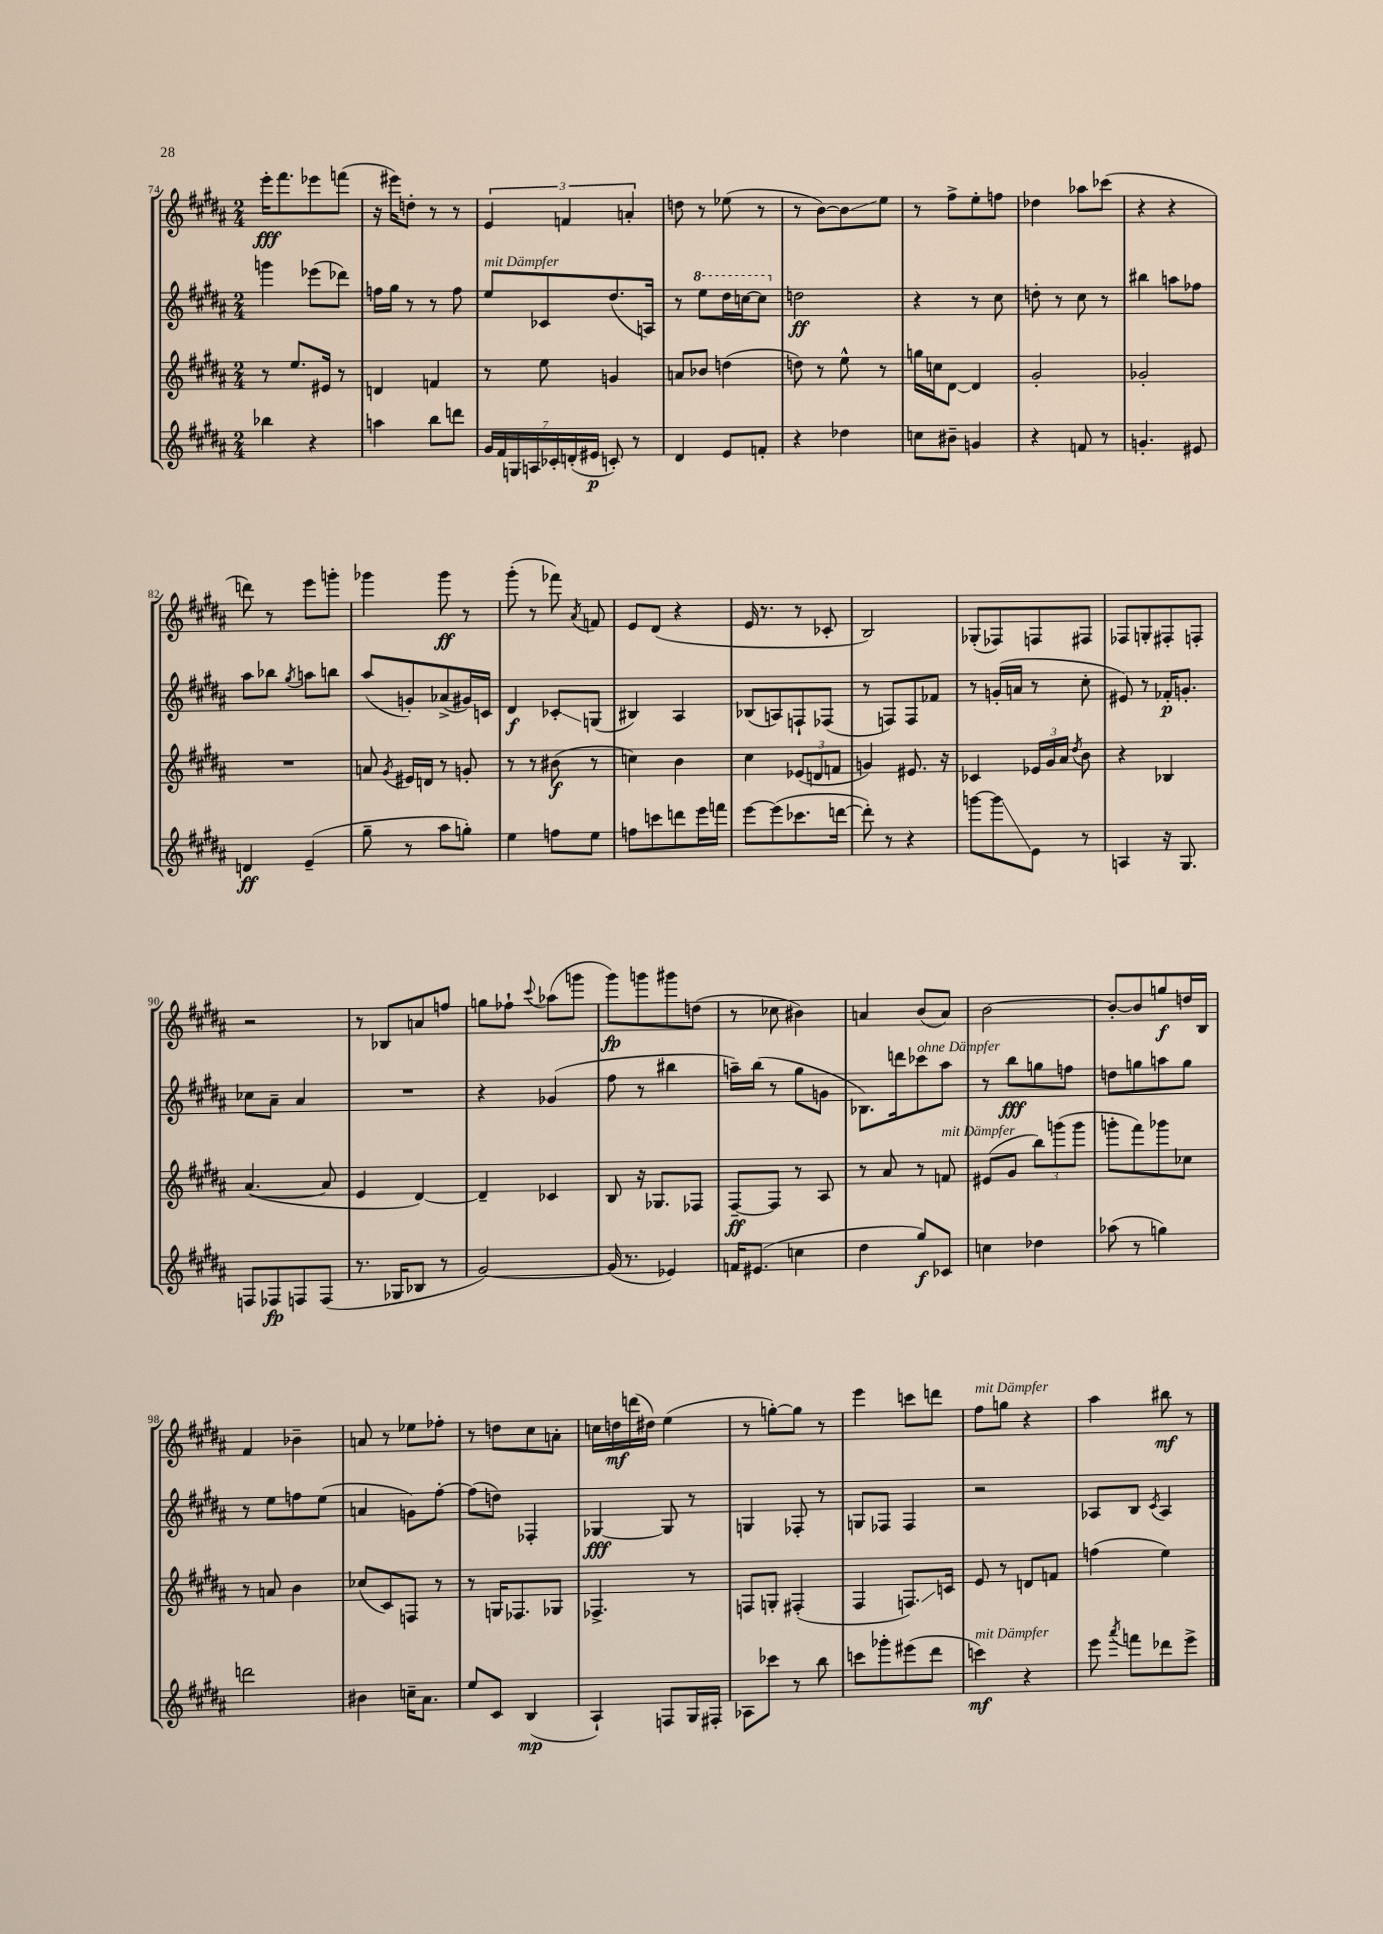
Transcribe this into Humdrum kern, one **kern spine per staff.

**kern	**kern	**kern	**kern
*staff4	*staff3	*staff2	*staff1
*clefG2	*clefG2	*clefG2	*clefG2
*k[f#c#g#d#a#]	*k[f#c#g#d#a#]	*k[f#c#g#d#a#]	*k[f#c#g#d#a#]
*M2/4	*M2/4	*M2/4	*M2/4
4bb-\	8r	4ggg\	16eee'\LK
.	.	.	8.fff#\
.	8.ee/L	.	.
4r	.	(8eee-\L	8eee-\
.	16e#/Jk	.	.
.	8r	8ddd-\J)	(8fff\J
=	=	=	=
4aa\	4d/	16ff\LL	16r
.	.	16gg#\JJ	16eee#\LK)
.	.	8r	8dd'\J
8bb\L	4f/	8r	8r
8ddd\J	.	8ff\	8r
=	=	=	=
28g#/LL	8r	8ee/L	6e/
28f#/	.	.	.
28G/	.	.	.
28A/	.	.	.
.	8ee\	8c-/	.
28c-'/	.	.	.
.	.	.	6f/
(28d'/	.	.	.
28e#/JJ	.	.	.
8c'/)	4g/	(8.dd#/	.
.	.	.	6a'/
8r	.	.	.
.	.	16A/Jk)	.
=	=	=	=
4d#/	8a/L	8r	8dd\
.	8b-/J	8eee\L	8r
8e/L	(4dd\	16ddd#\L	(8ee-\
.	.	[16ccc\J	.
8f'/J	.	8ccc\]J	8r
=	=	=	=
4r	8dd\)	2dd\	8r
.	8r	.	[8b\L)
4dd-\	8ee^^\	.	8b\]
.	8r	.	8ee\J
=	=	=	=
8cc\L	16gg\LL	4r	8r
.	16cc\J	.	.
8b#~\J	[8d#\J	.	8ff#^\L
4g/	4d#/]	8r	8ee'\
.	.	8cc#\	8ff\J
=	=	=	=
4r	2g#'/	8dd'\	4dd-\
.	.	8r	.
8f/	.	8cc#\	8aa-\L
8r	.	8r	(8ccc-\J
=	=	=	=
4.g'/	2g-'/	4bb#\	4r
.	.	8aa\L	4r
8e#/	.	8ff-\J	.
=	=	=	=
4d/	2r	8aa#\L	8ddd\)
.	.	8bb-\J	8r
.	.	8qgg#/	.
(4e~/	.	8aa\L	8eee\L
.	.	8bb\J	8ggg'\J
=	=	=	=
8gg#~\	8a/	(8aa#/L	4ggg-\
.	8qg#/	.	.
8r	16e#/LL	8g'/)	.
.	16d/JJ	.	.
8aa#\L	8r	(8a-^/	8ggg-\
8gg'\J)	8g'/	16g#/L)	8r
.	.	16c/JJ	.
=	=	=	=
4ee\	8r	4d#/	(8ggg#'\
.	8r	.	8r
8ff\L	(8b#\	8c-'/L	8fff-\)
.	.	.	8qa#/
8ee\J	8r	(8G/J	8f/
=	=	=	=
8ff\L	4cc\)	4B#/)	8e/L
8ccc\	.	.	(8d#/J
8ddd\	4b\	4A#/	4r
16eee\L	.	.	.
16fff\JJ	.	.	.
=	=	=	=
[8eee\L	4cc#\	(8B-/L	16e/
.	.	.	8.r
(8eee\]	.	8A/)	.
8.ccc-\	(12e-/L	8F`/	8r
.	12d/	.	.
.	.	(8F-/J	8c-'/
.	12f/J	.	.
[16ddd\Jk	.	.	.
=	=	=	=
8ddd'\])	4g/)	8r	2B/)
8r	.	8F/L)	.
4r	8.e#/	8F/	.
.	.	8f-/J	.
.	16r	.	.
=	=	=	=
[8ggg\L	4c-/	8r	(8G-'/L
8ggg\]	.	(16g'/LL	8F-/)
.	.	16a/JJ	.
8e\J	24e-/LL	8r	8F/
.	24g#/	.	.
.	24a#/JJ	.	.
.	8qdd#/	.	.
8r	8b\	8cc#'\	8F#/J
=	=	=	=
4A/	4r	8e#/)	8F-/L
.	.	8r	8G'/
16r	4B-/	16f-'/LK	8F#'/
8.G#/	.	8.g'/J	.
.	.	.	8F'/J
=	=	=	=
8F/L	([4.a#/	8cc-\L	2r
8F-/	.	8a#~\J	.
8F/	.	4a#/	.
(8F/J	8a#/]	.	.
=	=	=	=
8.r	4e/	2r	8r
.	.	.	8B-/L
16G-/LK	.	.	.
8B-/J	[4d#/)	.	8a/
8r	.	.	8ff/J
=	=	=	=
[2g#/)	4d#~/]	4r	8gg\L
.	.	.	8ff-`\J
.	.	.	8qqccc#/
.	4c-/	(4g-/	(8aa-\L
.	.	.	8ggg\J
=	=	=	=
(16g#/]	8B/	8ff#\	8ggg#\L)
8.r	.	.	.
.	16r	8r	8ggg\
.	8.G-/L	.	.
4e-/)	.	4bb#\	8ggg#\
.	8F-/J	.	(8dd\J
=	=	=	=
16f/LK	[8F#~/L	16aa~\LL)	8r
(8.e#/J	.	(16bb\JJ	.
.	8F#/]J	8r	8cc-\
4cc\	8r	8gg#\L	4b#\)
.	8A#/	8g\J	.
=	=	=	=
4dd#\	8r	8.B-\L)	4a/
.	8a#/	.	.
.	.	16ddd\k	.
8gg#/L)	8r	8ccc-\	(8b/L
8c-/J	8f/	8aa#\J	8a/J)
=	=	=	=
4cc\	(8e#/L	8r	[2b\
.	8g#/J	8bb\L	.
4dd-\	12bb\L)	8gg\	.
.	(12ggg\	.	.
.	.	8ff\J	.
.	12ggg\J	.	.
=	=	=	=
(8aa-\	8ggg'\L	8dd\L	8b'/_L
8r	8fff#\)	8gg\	8b/]
4gg\)	8ggg-\	8aa\	8gg/
.	8cc-\J	8gg\J	16dd/L
.	.	.	16B/JJ
=	=	=	=
2ddd\	8r	8r	4f#/
.	8a/	8ee\L	.
.	4b\	8ff\	4b-~\
.	.	(8ee\J	.
=	=	=	=
4b#\	(8cc-/L	4a/	8a/
.	8c#/)	.	8r
16cc~\LK	8F/J	8g\L)	8ee-\L
8.a#\J	.	.	.
.	8r	[8ff#'\J	8ff-'\J
=	=	=	=
8ee/L	8r	(8ff#\]L	8r
8c#/J	16G/LK	8dd\J)	8dd\L
.	8.F-/	.	.
(4B/	.	4F-'/	8cc#\
.	8G-/J	.	8a'\J
=	=	=	=
4A#`/)	4.F-^/	[4G-/	16cc\LL
.	.	.	16dd\
.	.	.	(16ddd\
.	.	.	16dd#\JJ)
8F/L	.	8G-/]	(4ee\
16G#/L	8r	8r	.
16F#'/JJ	.	.	.
=	=	=	=
8A-\L	8F/L	4G/	8r
8ccc-\J	8G'/J	.	[8gg'\L)
8r	(4F#'/	8F-'/	8gg\]J
8bb\	.	8r	8r
=	=	=	=
8ccc\L	4F#/	8G/L	4eee\
8ggg-'\	.	8F-/J	.
(8eee#\	8.F/L)	4F-/	8ccc\L
8ddd#\J	.	.	8ddd\J
.	16c/Jk	.	.
=	=	=	=
4ccc\)	8e/	2r	8ff#\L
.	8r	.	8gg\J
4r	8d/L	.	4r
.	8f/J	.	.
=	=	=	=
8eee\	(4ff\	8A-/L	4aa#\
8qaaa#/	.	.	.
8fff\L	.	8B/J	.
.	.	8qc#/	.
8ddd-\	4ee\)	4A-/	8bb#\
8eee^\J	.	.	8r
==	==	==	==
*-	*-	*-	*-
